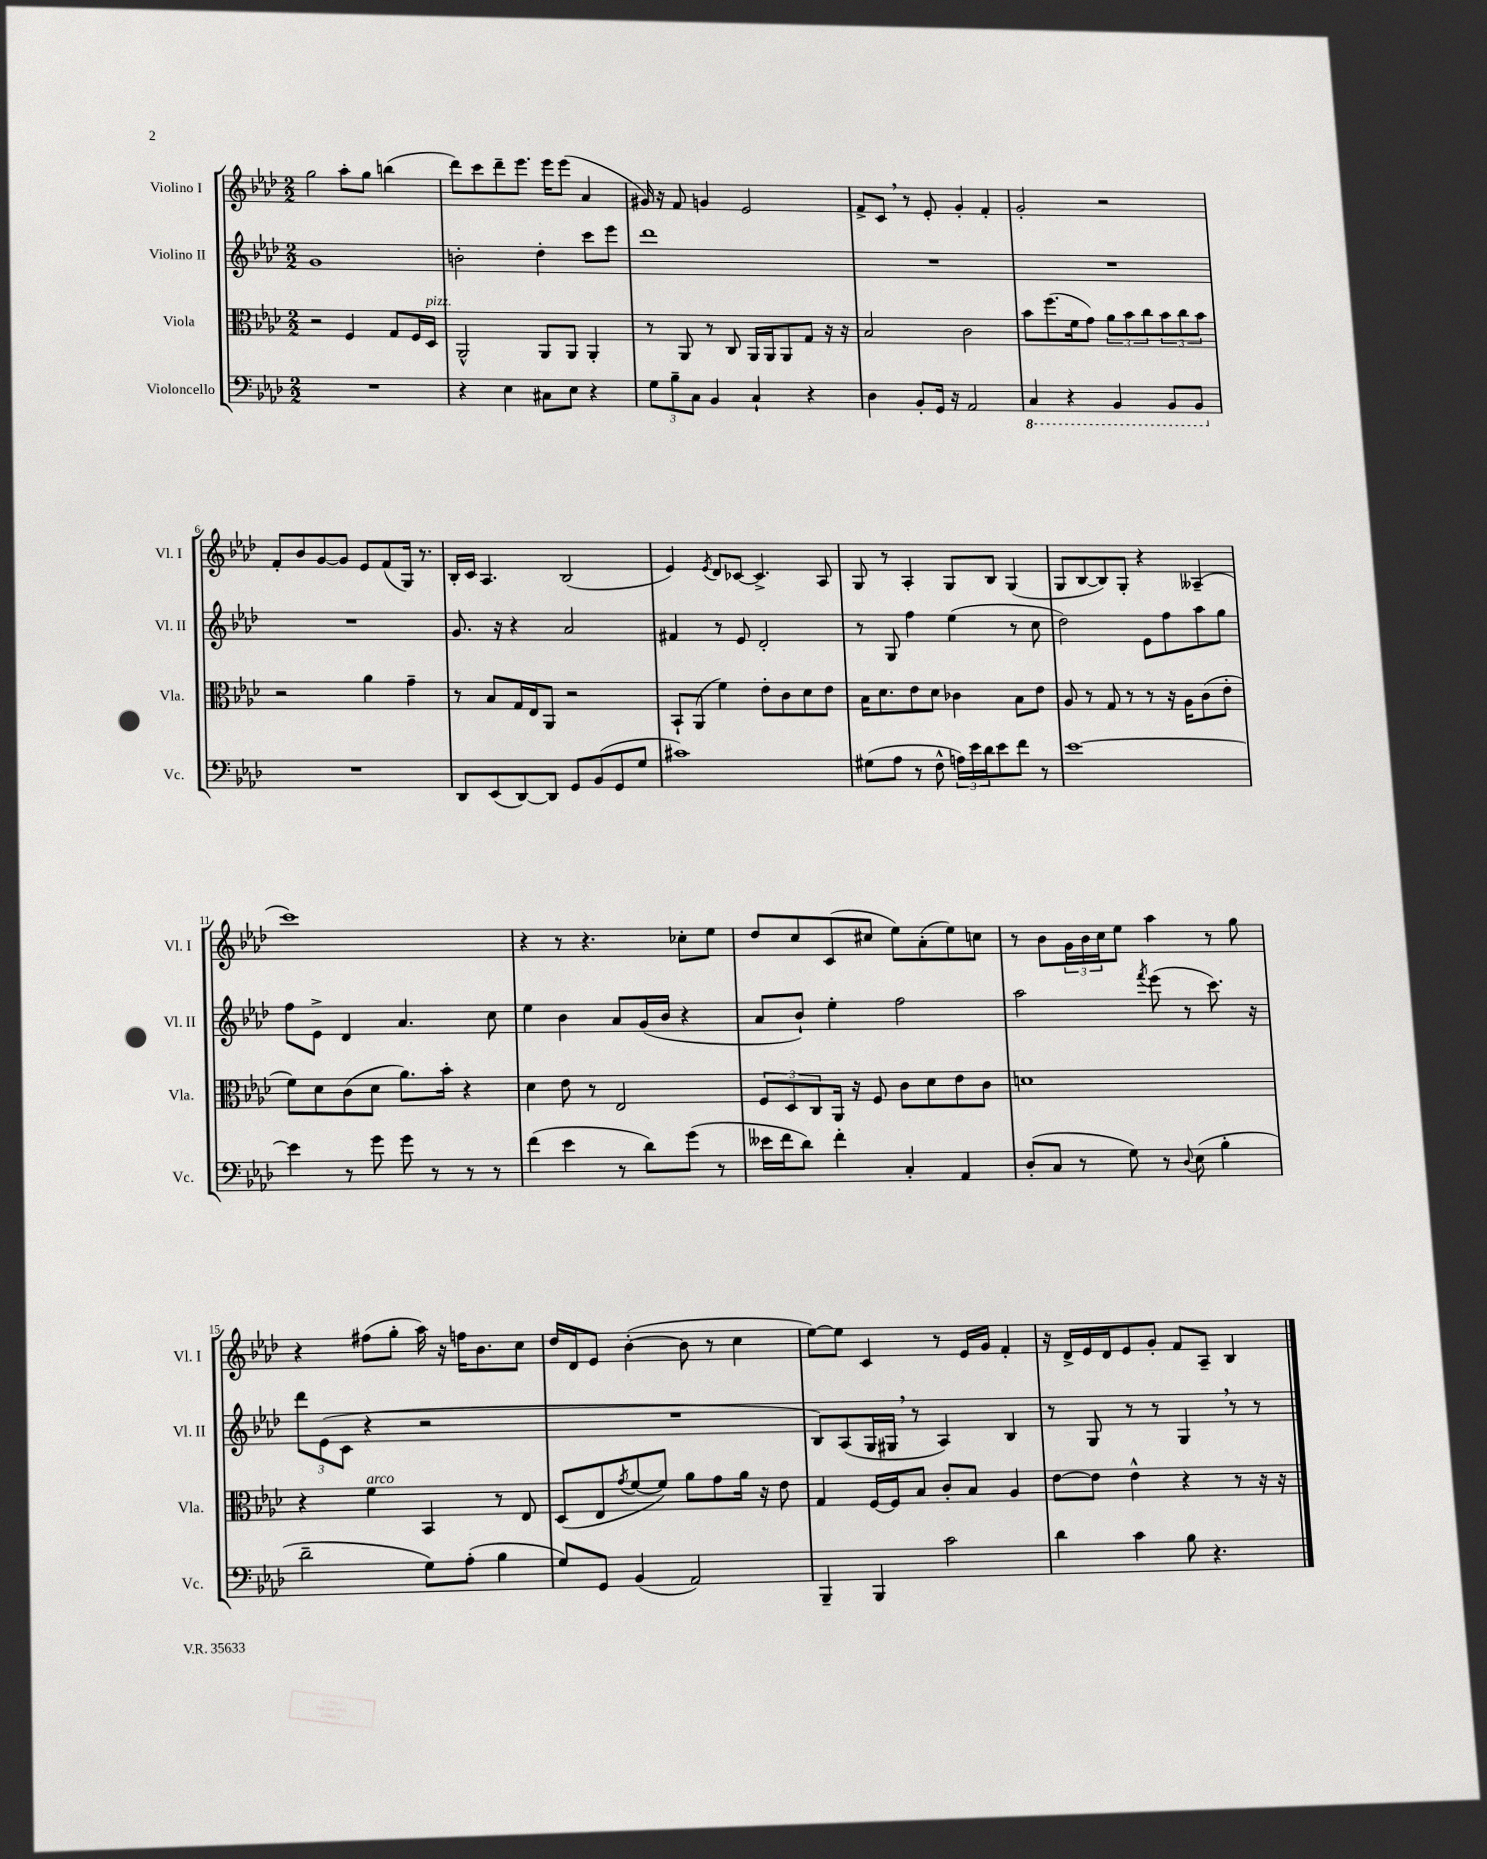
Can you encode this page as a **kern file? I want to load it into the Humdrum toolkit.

**kern	**kern	**kern	**kern
*staff4	*staff3	*staff2	*staff1
*clefF4	*clefC3	*clefG2	*clefG2
*k[b-e-a-d-]	*k[b-e-a-d-]	*k[b-e-a-d-]	*k[b-e-a-d-]
*M2/2	*M2/2	*M2/2	*M2/2
1r	2r	1g	2gg
.	4F	.	8aa-'
.	.	.	8gg
.	8G	.	(4bb
.	16F	.	.
.	16D-	.	.
=	=	=	=
4r	2AA-^^	2b'	8ddd-)
.	.	.	8ccc
4E-	.	.	8ddd-~
.	.	.	8.eee-
8C#	8AA-	4dd-'	.
.	.	.	16eee-
8E-	8AA-	.	(8eee-
4r	4AA-'	8ccc	4a-
.	.	8eee-	.
=	=	=	=
12G	8r	1ddd-	16g#)
.	.	.	16r
12B-~	.	.	.
.	8AA-	.	8f
12C	.	.	.
4BB-	8r	.	4g
.	8C	.	.
4C`	16AA-	.	2e-
.	16AA-	.	.
.	8AA-	.	.
4r	8G	.	.
.	16r	.	.
.	16r	.	.
=	=	=	=
4D-	2B-	1r	8f^
.	.	.	8c
8BB-'	.	.	8r
16GG	.	.	8e-'
16r	.	.	.
2AA-	2c	.	4g'
.	.	.	4f'
=	=	=	=
4CC	8b-	1r	2g'
.	(8.ff	.	.
4r	.	.	.
.	16f	.	.
.	8g)	.	.
4BBB-	12a-	.	2r
.	12b-	.	.
.	12cc	.	.
8BBB-	12b-	.	.
.	12cc	.	.
8BBB-	.	.	.
.	12b-	.	.
=	=	=	=
1r	2r	1r	8f'
.	.	.	8b-
.	.	.	[8g
.	.	.	8g]
.	4a-	.	8e-
.	.	.	(8f
.	4g~	.	16G)
.	.	.	8.r
=	=	=	=
8DD-	8r	8.g	16B-'
.	.	.	16c
(8EE-	8B-	.	4.A-
.	.	16r	.
[8DD-)	16G	4r	.
.	16E-	.	.
8DD-]	8AA-	.	.
8GG	2r	2a-	(2B-
(8BB-	.	.	.
8GG	.	.	.
8G	.	.	.
=	=	=	=
1c#)	8BB-`	4f#	4e-)
.	(8AA-	.	.
.	.	.	8qe-
.	4f)	8r	8d-
.	.	8e-	[8c-
.	8e-'	2d-'	4.c-^]
.	8c	.	.
.	8d-	.	.
.	8e-	.	8A-
=	=	=	=
(8G#	16B-	8r	8G
.	8.d-	.	.
8A-	.	8G	8r
8r	8e-	4ff	4A-'
8F^^	8d-	.	.
24A)	4c-	(4ee-	8G
24e-	.	.	.
24d-	.	.	.
8e-	.	.	8B-
8f	8B-	8r	(4G
8r	8e-	8cc	.
=	=	=	=
[1e-	8A-	2dd-)	8G
.	8r	.	[8B-
.	8G	.	8B-])
.	8r	.	8G'
.	8r	8e-	4r
.	16r	8ff	.
.	16A-	.	.
.	(8c	8aa-	(4A--~
.	8e-'	8gg	.
=	=	=	=
4e-]	8f)	8ff	1ccc)
.	8d-	8e-^	.
8r	(8c	4d-	.
8g	8d-	.	.
8g	8.a-)	4.a-	.
8r	.	.	.
.	16b-'	.	.
8r	4r	.	.
8r	.	8cc	.
=	=	=	=
(4f	4d-	4ee-	4r
4e-	8e-	4b-	8r
.	8r	.	4.r
8r	2E-	8a-	.
8d-)	.	(16g	.
.	.	16b-	.
(8g	.	4r	8cc-'
8r	.	.	8ee-
=	=	=	=
16e--	12F	8a-	8dd-
16f	.	.	.
.	12D-	.	.
8d-)	.	8b-`)	8cc
.	12C	.	.
4f'	16AA-	4ee-'	(8c
.	16r	.	.
.	8F	.	8cc#
4C'	8c	2ff	8ee-)
.	8d-	.	(8a-'
4AA-	8e-	.	8ee-)
.	8c	.	8cc
=	=	=	=
(8D-'	1d	2aa-	8r
8C	.	.	8b-
8r	.	.	24g
.	.	.	24b-
.	.	.	24cc
8G)	.	.	8ee-
.	.	8qfff	.
8r	.	(8eee-	4aa-
8qqD-	.	.	.
(8E-	.	8r	.
4B-'	.	8.ccc)	8r
.	.	.	8gg
.	.	16r	.
=	=	=	=
2d-~	4r	12ddd-	4r
.	.	(12e-	.
.	.	12c	.
.	4f	4r	(8ff#
.	.	.	8gg'
8G)	4BB-	2r	16aa-)
.	.	.	16r
(8A-'	.	.	16ff
.	.	.	8.b-
4B-	8r	.	.
.	8E-	.	8cc
=	=	=	=
8G)	(8D-	1r	16dd-
.	.	.	16d-
8GG	8E-	.	8e-
.	8qg	.	.
(4BB-	[8f	.	([4b-'
.	8f])	.	.
2AA-)	8a-	.	8b-]
.	8g	.	8r
.	16a-	.	4cc
.	16r	.	.
.	8e-	.	.
=	=	=	=
4BBB-~	4G	8B-)	[8ee-)
.	.	(8A-	8ee-]
4BBB-	[16F	16G	4c
.	16F]	16G#	.
.	8B-	8r	.
2c	8c'	4A-)	8r
.	8B-	.	16e-
.	.	.	16g
.	4A-	4B-	4f'
=	=	=	=
4d-	[8e-	8r	16r
.	.	.	16d-^
.	8e-]	8G	16e-
.	.	.	16d-
4c	4e-^^	8r	8e-
.	.	8r	8g'
8B-	4r	4G	8f
4.r	.	.	8A-~
.	8r	8r	4B-
.	16r	8r	.
.	16r	.	.
==	==	==	==
*-	*-	*-	*-
